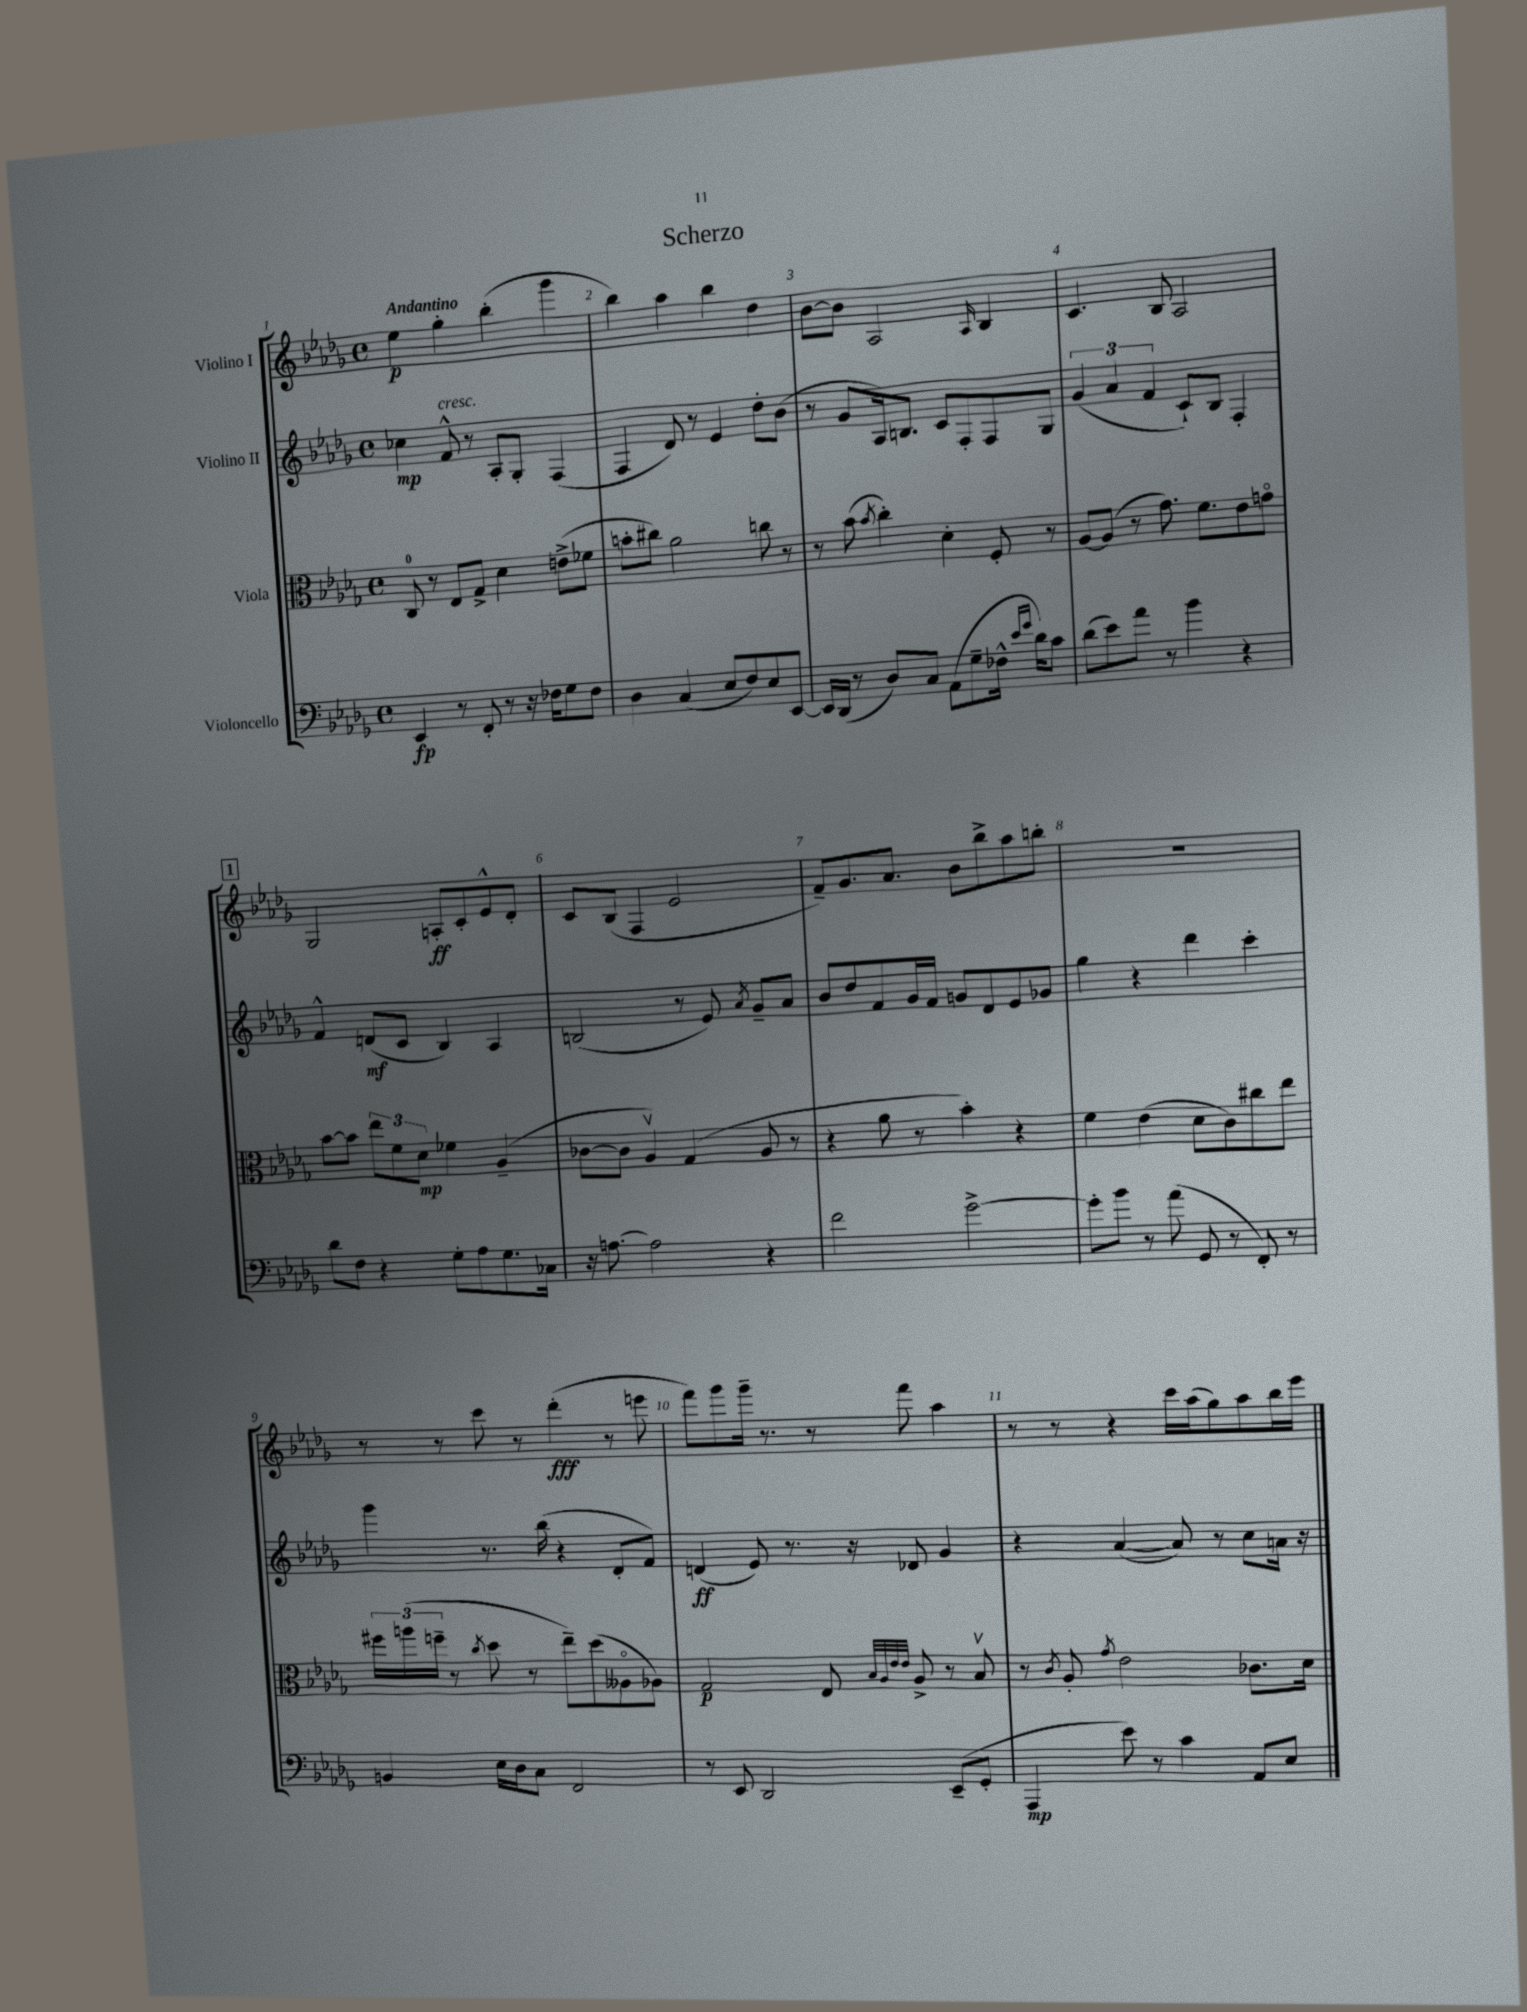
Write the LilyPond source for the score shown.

\header { title = "Scherzo" }
<<
\new StaffGroup <<
\new Staff = "s0" \with { instrumentName = "Violino I" } {
    \clef treble \key des \major \defaultTimeSignature \time 4/4 \tempo "Andantino"
    \autoBeamOff ees''4\p ges''4-. bes''4-.( ges'''4 |
    bes''4) aes''4 bes''4 des''4 |
    bes'8[~ bes'8] aes2 \grace { aes16 } bes4 |
    c'4. bes8 aes2 |
    \mark \markup { \box "1" } ges2 a8[-.\ff c'8-. ees'8-^ des'8]-. |
    c'8[ bes8]( f4 ees'2 |
    f'8[--) ges'8. aes'8.] bes'8[ bes''8-> aes''8 b''8]-. |
    R1 |
    r8 r8 c'''8 r8 des'''4-.\fff( r8 e'''8 |
    f'''8[) ges'''8 ges'''16]-- r8. r8 f'''8 aes''4 |
    r8 r8 r4 c'''16[ aes''16( ges''8) aes''8 bes''16 ees'''16] \bar "|." |
}
\new Staff = "s1" \with { instrumentName = "Violino II" } {
    \clef treble \key des \major \defaultTimeSignature \time 4/4
    \autoBeamOff ces''4\mp f'8-^^\markup { \italic "cresc." } r8 aes8[-. ges8]-. f4( |
    f4 des'8) r8 ees'4 des''8[-. bes'8]( |
    r8 ges'8[ aes16) b8.] c'8[ f8-. f8 ges8] |
    \tuplet 3/2 { ges'4( aes'4 f'4 } c'8[-!) bes8] f4-. |
    \mark \markup { \box "1" } f'4-^ d'8[\mf( c'8] bes4) aes4 |
    b2( r8 ees'8) \acciaccatura { aes'8 } ges'8[-- aes'8] |
    bes'8[ des''8 f'8 ges'16 f'16] g'8[ des'8 ees'8 ges'8] |
    ges''4 r4 des'''4 c'''4-. |
    ges'''4 r8. bes''16( r4 des'8[-. f'8]) |
    d'4\ff( ees'8) r8. r16 des'8 ges'4 |
    r4 aes'4~( aes'8) r8 c''8[ a'16] r16 \bar "|." |
}
\new Staff = "s2" \with { instrumentName = "Viola" } {
    \clef alto \key des \major \defaultTimeSignature \time 4/4
    \autoBeamOff c8-0 r8 ees8[ ges8]-> des'4 e'8[->( fes'8] |
    b'8[-. cis''8]) aes'2 c''8 r8 |
    r8 bes'8( \acciaccatura { bes'8 } c''4-.) des'4-. f8-. r8 |
    aes8[~ aes8]( r8 ges'8.) f'8.[ ees'8 g'8]\flageolet |
    \mark \markup { \box "1" } bes'8[~ bes'8] \tuplet 3/2 { ees''8[ f'8 des'8]\mp } fes'4 aes4--( |
    ces'8[~ ces'8] aes4\upbow) ges4( aes8 r8 |
    r4 aes'8 r8 bes'4-.) r4 |
    f'4 ees'4( des'8[ c'8) cis''8 ees''8] |
    \tuplet 3/2 { fis''16[ a''16( f''16]-- } r8 \acciaccatura { c''8 } des''8 r8 ees''8[--) des''8( aeses8\flageolet aes8]) |
    ges2\p ees8 \grace { bes32[ aes32 ees'32 ees'32] } aes8-> r8 bes8\upbow |
    r8 \acciaccatura { c'8 } aes8-. \acciaccatura { ges'8 } ees'2 ces'8.[ des'16] \bar "|." |
}
\new Staff = "s3" \with { instrumentName = "Violoncello" } {
    \clef bass \key des \major \defaultTimeSignature \time 4/4
    \autoBeamOff ees,4\fp r8 f,8-. r8 r16 fes16[ ges8 fes8] |
    des4 c4( ees8[ f8) ees8 ees,8]~ |
    ees,16[ des,16]( r8 des8[) c8] aes,8[( ges8-- fes16]-^ \grace { ees'16[ ges'16] } des'16[) c'8] |
    des'8[( ees'8) aes'8] r8 bes'4 r4 |
    \mark \markup { \box "1" } des'8[ f8] r4 ges8[-. aes8 ges8. ces16] |
    r16 a8.~ a2 r4 |
    f'2 ges'2~-> |
    ges'8[-. bes'8] r8 aes'8( ges,8 r8 f,8-.) r8 |
    b,4 ees16[ des16 c8] f,2 |
    r8 ees,8 des,2 ees,8[--( ges,8]-. |
    aes,,4\mp ees'8) r8 c'4 aes,8[ ees8] \bar "|." |
}
>>
>>
\layout { \context { \Score \override BarNumber.break-visibility = ##(#f #t #t) barNumberVisibility = #all-bar-numbers-visible } }
